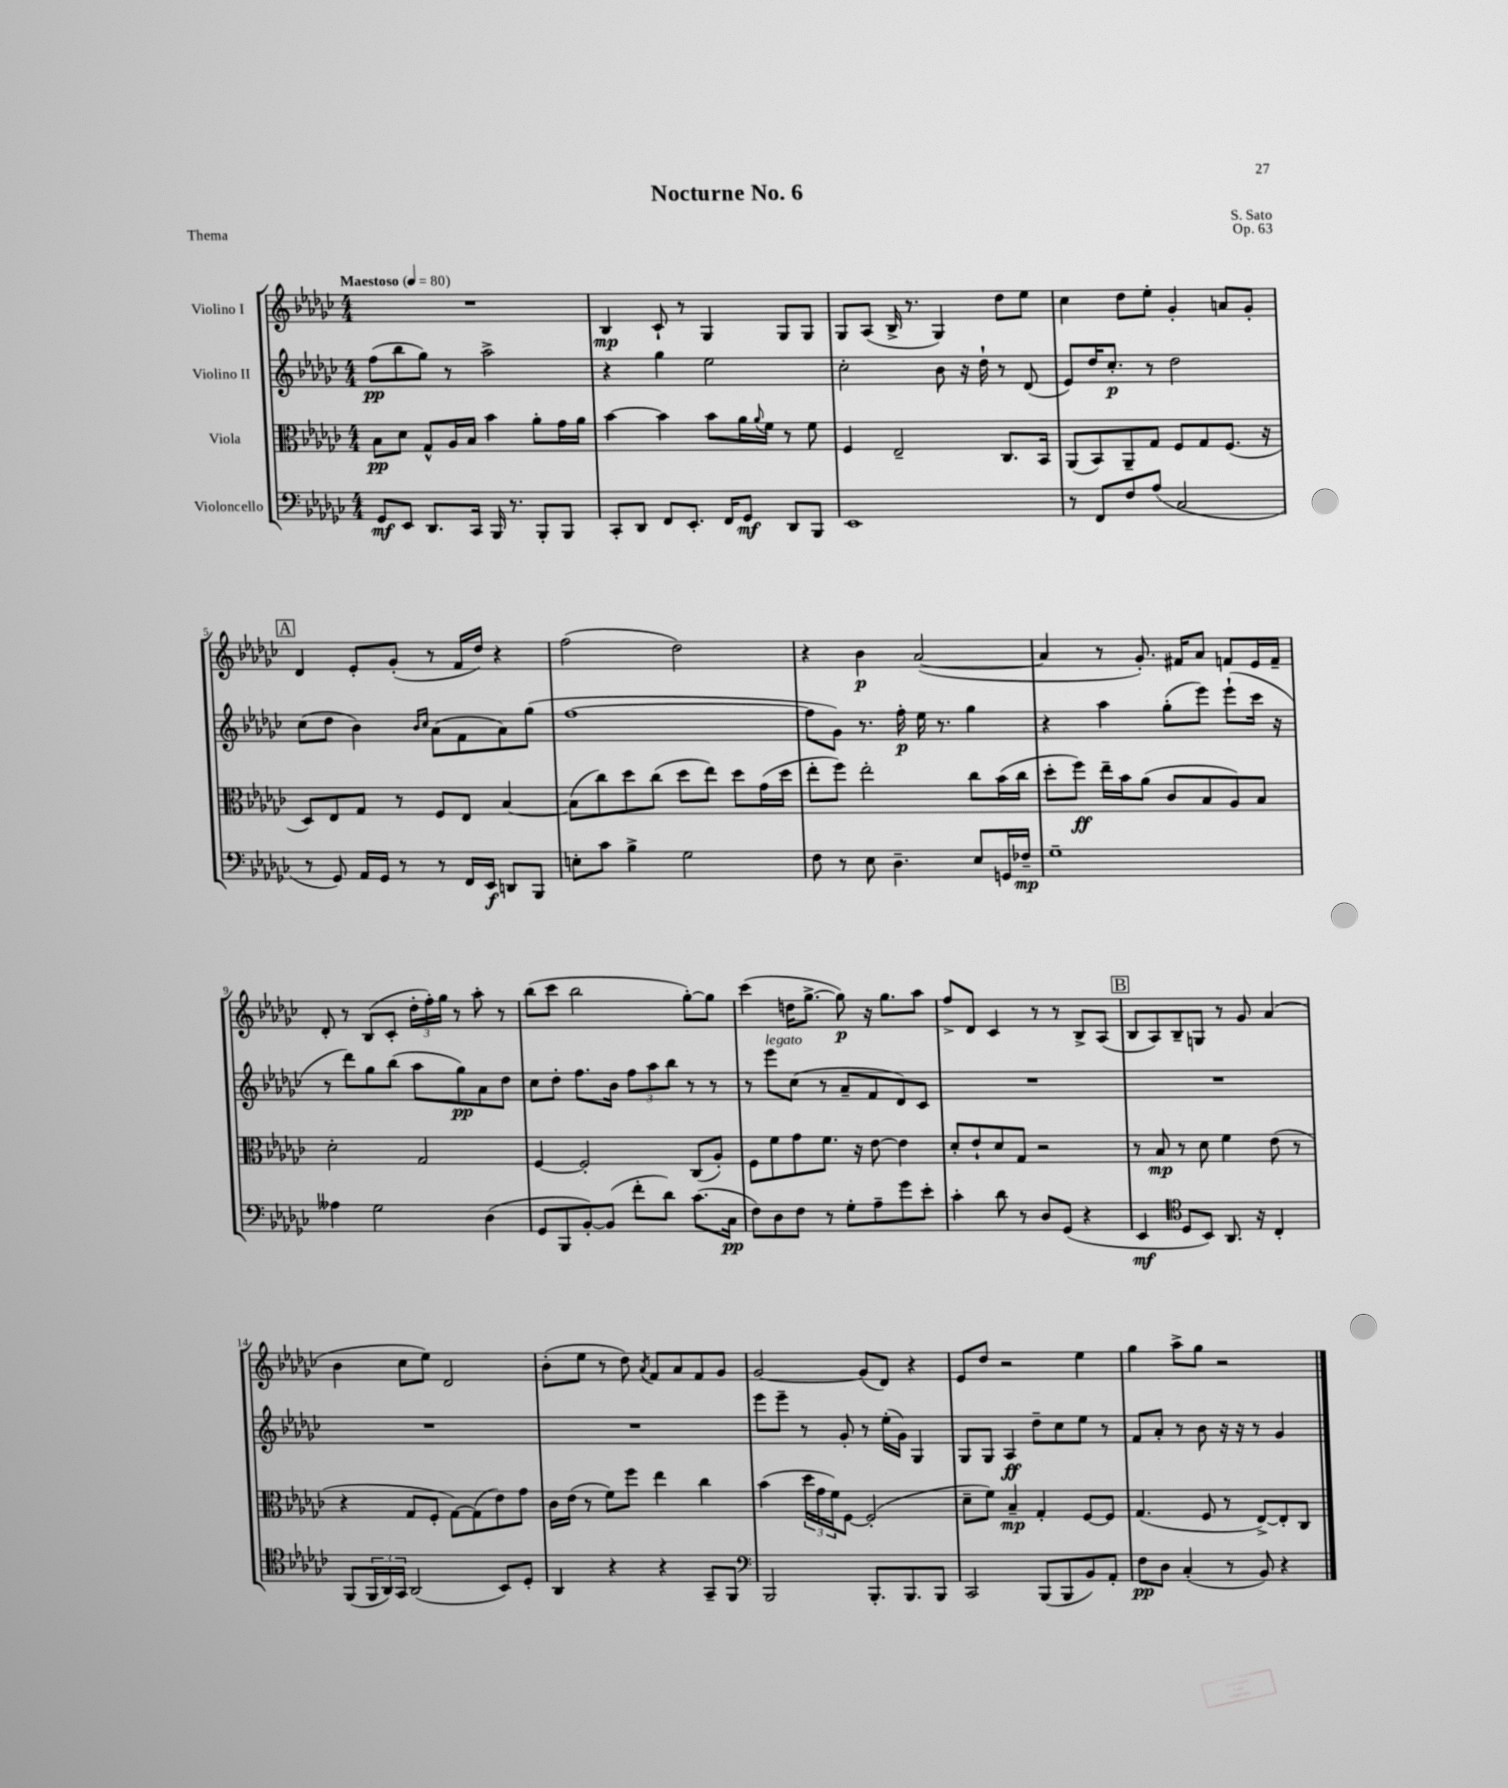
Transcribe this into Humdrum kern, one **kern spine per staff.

**kern	**kern	**kern	**kern
*staff4	*staff3	*staff2	*staff1
*clefF4	*clefC3	*clefG2	*clefG2
*k[b-e-a-d-g-c-]	*k[b-e-a-d-g-c-]	*k[b-e-a-d-g-c-]	*k[b-e-a-d-g-c-]
*M4/4	*M4/4	*M4/4	*M4/4
*MM80	*MM80	*MM80	*MM80
8GG-/L	8B-\L	(8ff\L	1r
8EE-/J	8d-\J	8bb-\	.
8.DD-/L	8G-^^/L	8gg-\J)	.
.	16A-/L	8r	.
16CC-/Jk	16B-/JJ	.	.
16BBB-/	4b-\	2aa-^\	.
8.r	.	.	.
8BBB-'/L	8a-'\L	.	.
8BBB-/J	16g-\L	.	.
.	16a-\JJ	.	.
=	=	=	=
8CC-'/L	[4b-\	4r	4B-/
8DD-/J	.	.	.
8FF/L	4b-\]	4gg-\	8c-`/
8.EE-'/J	.	.	8r
.	8b-\L	2ee-\	4G-/
16FF/LK	.	.	.
8GG-/J	16a-\L	.	.
.	8qqa-/	.	.
.	16f\JJ	.	.
8DD-/L	8r	.	8G-/L
8BBB-/J	8f\	.	8G-/J
=	=	=	=
1EE-	4F/	2cc-'\	8G-/L
.	.	.	(8A-/J
.	2E-~/	.	16B-^/
.	.	.	8.r
.	.	8b-\	4G-/)
.	.	16r	.
.	.	16dd-`\	.
.	8.C-/L	8r	8dd-\L
.	.	(8d-/	8ee-\J
.	16BB-/Jk	.	.
=	=	=	=
8r	(8AA-/L	8e-/L)	4cc-\
8FF/L	8BB-/)	16dd-/K	.
.	.	8.cc-'/J	.
8F/	8AA-~/	.	8dd-\L
(8A-/J	8G-/J	8r	8ee-'\J
2C-/	8F/L	2dd-\	4g-'/
.	8G-/	.	.
.	(8.F/J	.	8a/L
.	.	.	8g-'/J
.	16r	.	.
=	=	=	=
8r	8D-/L)	(8cc-\L	4d-/
8GG-/)	8E-/	8dd-\J	.
16AA-/LL	8G-/J	4b-\)	8e-'/L
16GG-/JJ	.	.	.
8r	8r	.	(8g-'/J
.	.	16qqb-/LL	.
.	.	16qqcc-/JJ	.
8r	8F/L	(8a-\L	8r
16FF/LL	8E-/J	8f\	16f/LL
16EE-/JJ	.	.	16dd-/JJ)
8DD/L	[4B-/	8a-\)	4r
8BBB-/J	.	(8gg-\J	.
=	=	=	=
8E'\L	(8B-\]L	[1ff	(2ff\
8c-\J	8cc-\)	.	.
4B-^\	8dd-\	.	.
.	(8cc-\J	.	.
2G-\	8dd-\L	.	2dd-\)
.	8ee-\J)	.	.
.	8dd-\L	.	.
.	(16g-\L	.	.
.	16dd-\JJ	.	.
=	=	=	=
8F\	8ee-'\L	8ff\]L	4r
8r	8ff\J)	8g-\J)	.
8E-\	2ee-'\	8.r	4b-\
4.D-~\	.	.	.
.	.	16ff'\	.
.	.	16ee-\	([2a-/
.	.	8.r	.
8E-/L	8cc-\L	4gg-\	.
16GG/L	(16b-\L	.	.
16F-~/JJ	16cc-\JJ	.	.
=	=	=	=
1G-~	8dd-'\L	4r	4a-/]
.	8ff\J)	.	.
.	16ee-~\LL	4aa-\	8r
.	16b-\J	.	.
.	(8a-\J	.	8.g-'/)
.	8c-/L	(8gg-'\L	.
.	.	.	16f#/LK
.	8B-/	8eee-\J)	8a-/J
.	8A-/)	(8eee-`\L	8f/L
.	8B-/J	16ccc-\Jk	16e-/L
.	.	16r	16f~/JJ
=	=	=	=
4A--\	2d-'\	8r	8d-'/
.	.	8ddd-\L)	8r
2G-\	.	8gg-\	(8B-/L
.	.	(8bb-\J	8c-'/J
.	2G-/	8aa-\L	24dd-'\LL
.	.	.	24ff'\)
.	.	.	24gg-\JJ
.	.	8gg-\)	8r
(4D-\	.	8a-\	8aa-'\
.	.	8dd-\J	8r
=	=	=	=
8GG-/L	[4F/	8cc-\L	(8bb-\L
8BBB-/	.	8dd-'\J	8ccc-\J
[8BB-'/)	2F'/]	8.ff\L	2bb-\
(8BB-/]J	.	.	.
.	.	16b-\Jk	.
8f'\L	.	12ff\L	.
.	.	12aa-\	.
8d-\J)	.	.	.
.	.	12bb-\J	.
(8.c-\L	(8C-/L	8r	[8gg-'\L)
.	8A-'/J)	8r	8gg-\]J
16C-\Jk	.	.	.
=	=	=	=
8F\L)	8F\L	8r	(4ccc-\
8D-\	8f\	8eee-\L	.
8F\J	8g-\	(8cc-\J	16dd\LK
.	.	.	[8.gg-^\J
8r	8.f\J	8r	.
8G-'\L	.	8a-~/L	8gg-\])
.	16r	.	.
8A-~\	[8e-\	8f/	16r
.	.	.	8.gg-\L
8g-\	4e-\]	8d-/)	.
8e-'\J	.	8c-/J	8aa-\J
=	=	=	=
4c-'\	8d-'/L	1r	8ff^/L
.	8e-`/	.	8d-/J
8d-\	8d-/	.	4c-/
8r	8G-/J	.	.
8D-/L	2r	.	8r
(8GG-/J	.	.	8r
4r	.	.	8B-^/L
.	.	.	(8A-/J
=	=	=	=
4EE-/	8r	1r	8B-/L
.	8B-/	.	8A-/)
*clefC4	*	*	*
8D-/L	8r	.	8B-~/
8BB-/J)	8d-\	.	8G/J
8.AA-/	4f\	.	8r
.	.	.	8g-/
16r	.	.	.
4C-'/	(8e-\	.	(4a-/
.	8r	.	.
=	=	=	=
(8FF/L	4r	1r	4b-\
24FF/L	.	.	.
24AA-/)	.	.	.
24GG-/JJ	.	.	.
(2AA-/	8G-/L	.	8cc-\L
.	8F'/J	.	8ee-\J)
.	[8G-\L)	.	2d-/
.	(8G-\]	.	.
8BB-/L)	8e-\)	.	.
8D-'/J	8g-\J	.	.
=	=	=	=
4AA-/	16c-\LL	1r	(8b-'\L
.	(16e-\JJ	.	.
.	8r	.	8ee-\J
4r	8f\L)	.	8r
.	8ff\J	.	8dd-\)
.	.	.	8qa-/
4r	4ee-\	.	8f/L
.	.	.	8a-/
8GG-~/L	4cc-\	.	8f/
8FF/J	.	.	8g-/J
=	=	=	=
*clefF4	*	*	*
2BBB-/	(4b-\	8eee-\L	[2g-/
.	.	8eee-~\J	.
.	24dd-\LL	8r	.
.	24g-\	.	.
.	24f\J)	.	.
.	[8F\J	8g-'/	.
8.BBB-'/L	(2F'/]	8r	(8g-/]L
.	.	(16ee-'\LL	8d-/J)
8.BBB-/	.	16g-\JJ)	.
.	.	4G-/	4r
8BBB-/J	.	.	.
=	=	=	=
2CC-/	8d-~\L	8G-/L	8e-/L
.	8f\J)	8G-/J	8dd-/J
.	4B-~/	4A-/	2r
(8BBB-/L	4G-'/	8dd-~\L	.
8BBB-/	.	8cc-\	.
8BB-/)	[8F/L	8ee-\J	4ee-\
8AA-'/J	8F/]J	8r	.
=	=	=	=
8F\L	(4.G-/	8f/L	4gg-\
8D-\J	.	8a-'/J	.
(4C-'/	.	8r	8aa-^\L
.	8F/	8b-\	8gg-\J
8r	8r	16r	2r
.	.	16r	.
8BB-/)	[8E-^/L)	8r	.
4r	8E-'/]	4g-/	.
.	8C-/J	.	.
==	==	==	==
*-	*-	*-	*-
